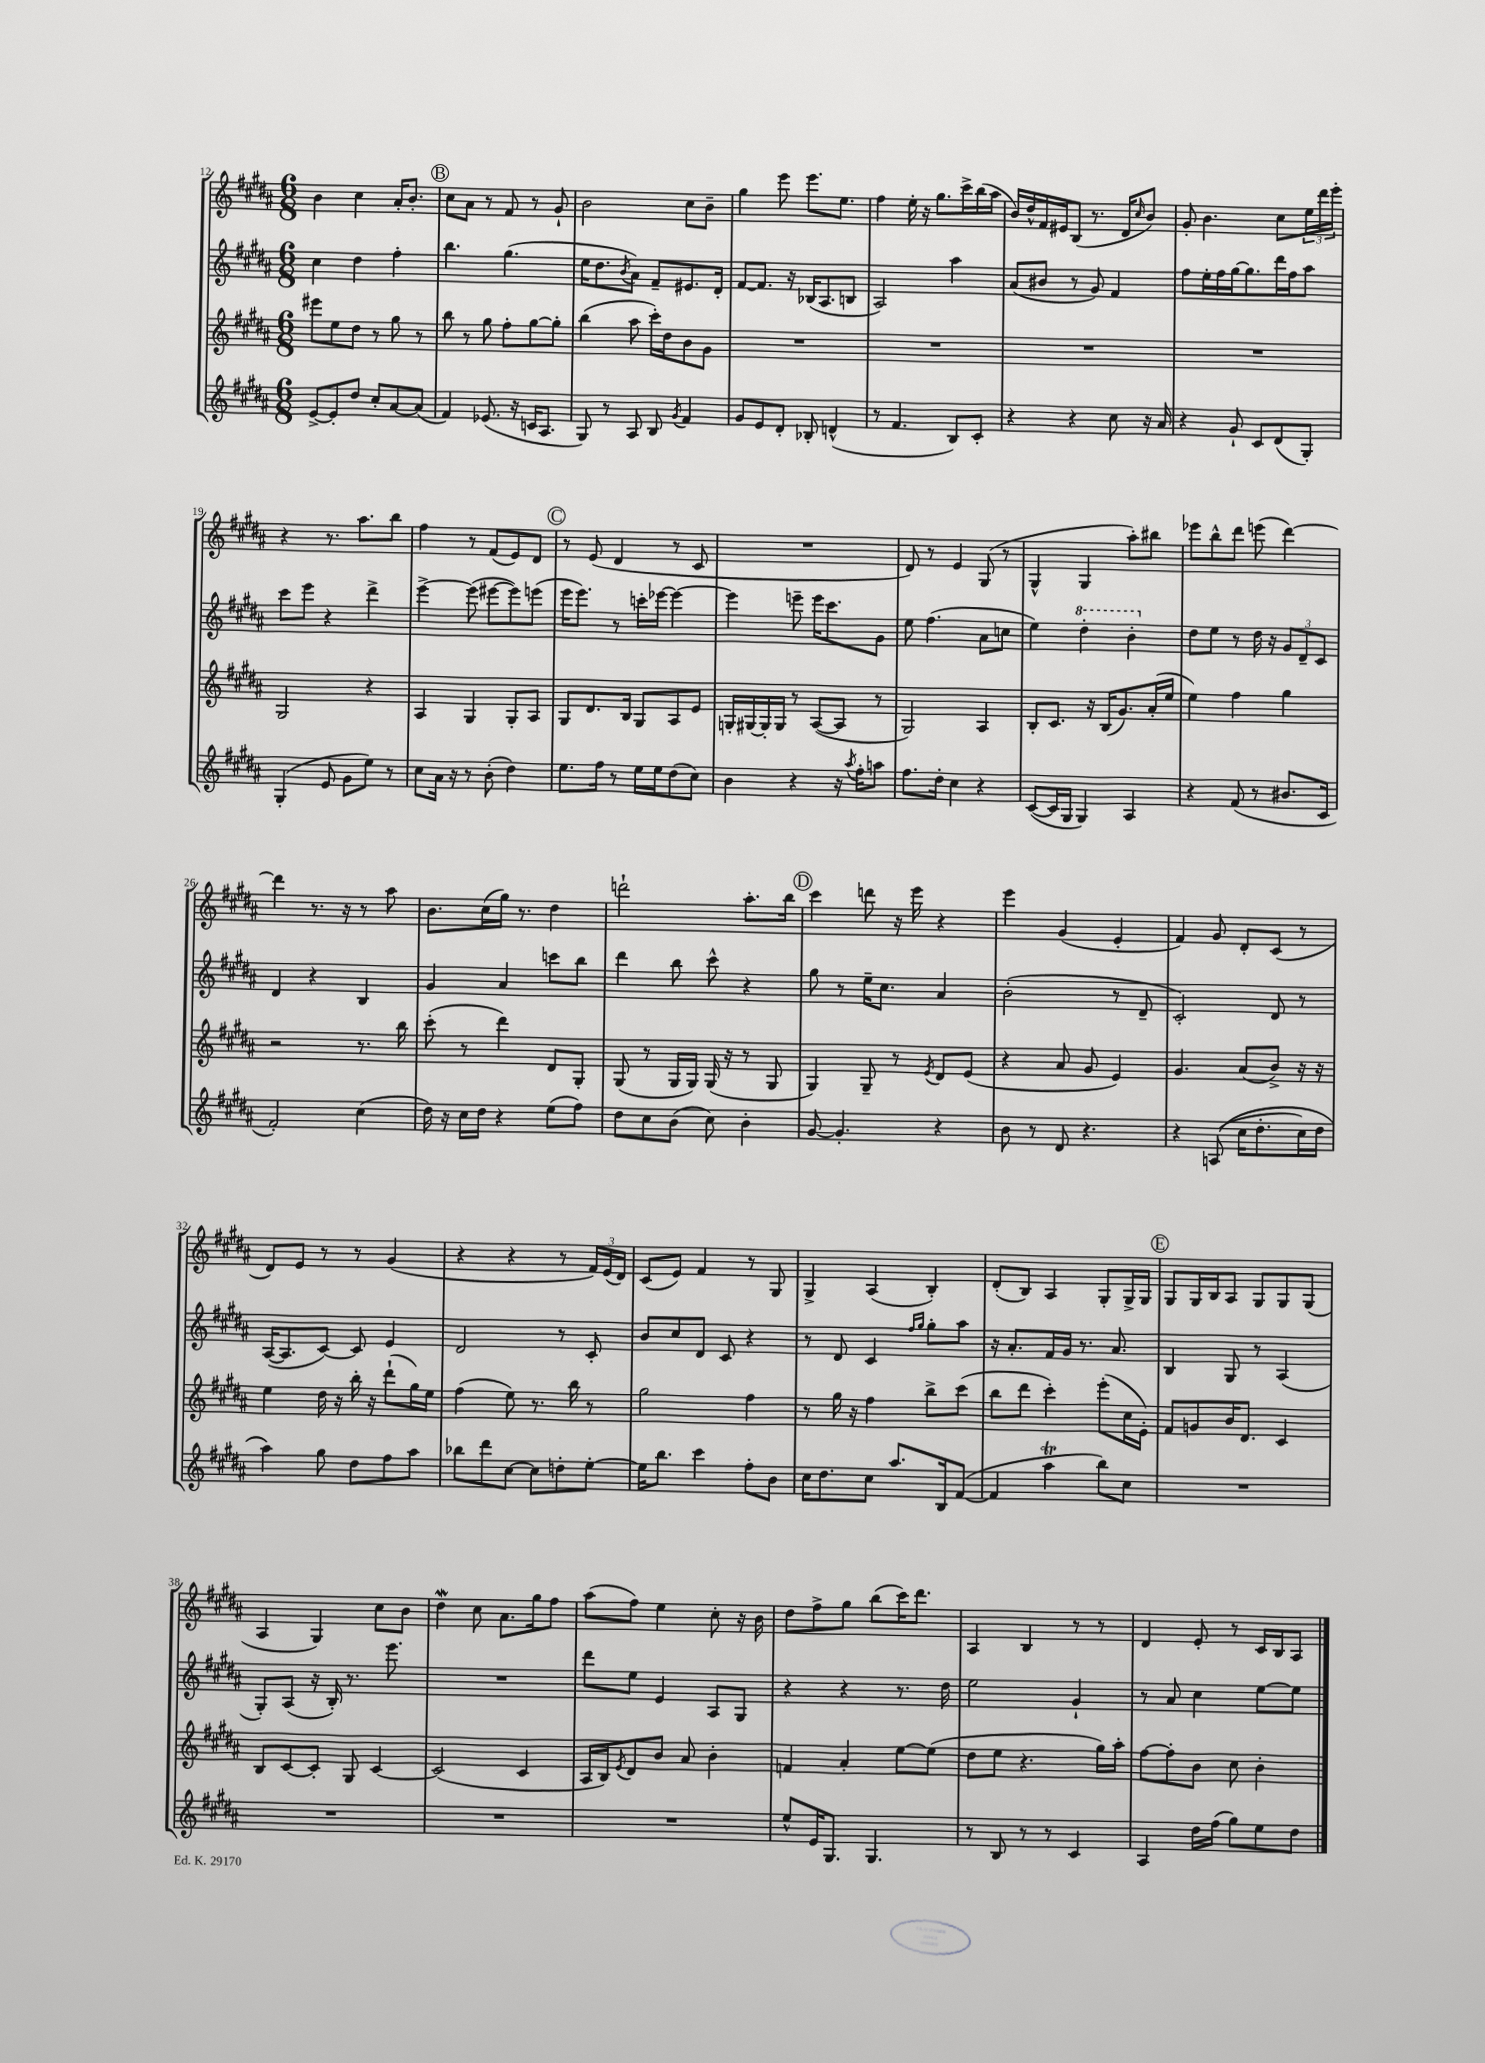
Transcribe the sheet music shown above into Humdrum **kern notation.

**kern	**kern	**kern	**kern
*part4	*part3	*part2	*part1
*staff4	*staff3	*staff2	*staff1
*clefG2	*clefG2	*clefG2	*clefG2
*k[f#c#g#d#a#]	*k[f#c#g#d#a#]	*k[f#c#g#d#a#]	*k[f#c#g#d#a#]
*M6/8	*M6/8	*M6/8	*M6/8
=12	=12	=12	=12
[8e^/L	8eee#X\L	4cc#\	4b\
8e'/]	8ee\	.	.
8dd#/J	8dd#\J	4dd#\	4cc#\
8cc#'/L	8r	.	.
[8a#/	8gg#\	4ff#'\	16a#'/KL
.	.	.	8.b'/J
(8a#/J]	8r	.	.
!!LO:REH:place=s1:t=B
=13	=13	=13	=13
4f#/)	8bb\	4.bb\	8cc#\L
.	8r	.	8a#\J
(8.e-X/	8gg#\	.	8r
.	8ff#'\L	(4.gg#\	8f#/
16r	.	.	.
16cn/KL	[8gg#\	.	8r
8.A#/J	.	.	.
.	8gg#'\J]	.	8g#`/
=14	=14	=14	=14
8G#/)	(4bb\	16ee\KL	2b\
.	.	8.dd#\	.
8r	.	.	.
.	.	8qb/	.
8A#/	8aa#\	8a#\J)	.
8B/	16ccc#'\LL)	8f#~/L	.
.	16dd#\J	.	.
8qg#/	.	.	.
4f#/	8b\	8.e#X/	8cc#\L
.	8g#\J	.	8b~\J
.	.	16d#'/Jk	.
=15	=15	=15	=15
8g#/L	2.r	[8f#/L	4gg#\
8e/	.	8.f#/J]	.
8d#'/J	.	.	8eee\
.	.	16r	.
8B-X'/	.	(16B-X/KL	8.eee\L
.	.	8.A#/	.
(4dn^^/	.	.	.
.	.	.	8.ee\J
.	.	8Bn/J	.
=16	=16	=16	=16
8r	2.r	2A#/)	4ff#\
4.f#/	.	.	.
.	.	.	16ee'\
.	.	.	16r
.	.	.	8.gg#\L
8B/L)	.	4aa#\	.
.	.	.	16ccc#^\L
8c#'/J	.	.	(16bb\
.	.	.	16aa#\JJ
=17	=17	=17	=17
4r	2.r	(8a#/L	16b/LL)
.	.	.	16dd#^^/
.	.	8b#X/J	16f#/
.	.	.	16e#X/J
4r	.	8r	(8B/J
.	.	8g#/)	8.r
8cc#\	.	4f#/	.
.	.	.	16d#/KL
.	.	.	16qqcc#/
16r	.	.	8b/J)
16a#/	.	.	.
=18	=18	=18	=18
4r	2.r	8ff#\L	8g#'/
.	.	16ee'\L	4.b\
.	.	16ff#\	.
8g#`/	.	[16gg#\J	.
.	.	8.gg#\]	.
8c#/L	.	.	.
(8d#/	.	16ddd#\L	8cc#\L
.	.	16ff#\J	.
8G#'/J)	.	8aa#\J	24ee\L
.	.	.	24ddd#\
.	.	.	24eee'\JJ
!!LO:LB:g=z
=19	=19	=19	=19
(4G#'/	2G#/	8ccc#\L	4r
.	.	8eee\J	.
8e/	.	4r	8.r
8g#\L	.	.	.
.	.	.	8.aa#\L
8ee\J)	4r	4ddd#^\	.
8r	.	.	8bb\J
=20	=20	=20	=20
8cc#\L	4A#/	[4eee^\	4ff#\
16a#\Jk	.	.	.
16r	.	.	.
8r	4G#/	(8eee\]	8r
(8b'\	.	[8eee#X\L	(8f#/L
4dd#\)	8G#'/L	8eee#\])	8e/)
.	8A#/J	(8eeen\J	8d#/J
!!LO:REH:place=s1:t=C
=21	=21	=21	=21
8.ee\L	8G#/L	16eee\KL	8r
.	.	8.eee\J)	.
.	8.d#/	.	(8e/
16ff#\Jk	.	.	.
8r	.	8r	4d#/
.	16B/Jk	.	.
16ee\LL	8G#/L	16cccn'\LL	.
16ee\J	.	[16eee-X\JJ	.
(8dd#\	8A#/	4eee-\_	8r
8cc#\J)	8e/J	.	8c#/
=22	=22	=22	=22
4b\	16Gn'/LL	4eee-\]	2.r
.	[16G#X/	.	.
.	16G#'/]	.	.
.	16G#/JJ	.	.
4r	8r	8eeen~\	.
.	([8A#/L	16eee\KL	.
.	.	8.ccc#\	.
16r	8A#/J]	.	.
8qaa#/	.	.	.
16ff#'\KL	.	.	.
8aan\J	8r	8g#\J	.
=23	=23	=23	=23
8.ff#\L	2G#/)	8ee\	8d#/)
.	.	(4.ff#\	8r
16dd#'\Jk	.	.	.
4cc#\	.	.	4e/
4r	4A#/	8a#\L	(8G#/
.	.	8ccn\J	8r
=24	=24	=24	=24
([8c#/L	8B'/L	4ee\)	4G#^^/
16c#/L]	8.c#/J	.	.
16G#/JJ	.	.	.
*	*	*8va	*
4G#/)	.	4ddd#'\	4G#/
.	16r	.	.
.	(16B/KL	.	.
.	8.g#/)	.	.
4A#/	.	4bb'\	8aa#'\L)
.	(16a#'/L	.	8bb#X\J
.	16ee/JJ	.	.
=25	=25	=25	=25
*	*	*X8va	*
4r	4ee\)	8dd#\L	8eee-X\L
.	.	8ee\J	8bb^^\
(8f#/	4ff#\	8r	8ddd#\J
8r	.	16dd#\	(8eeen\
.	.	16r	.
8.b#X/L	4gg#\	12g#/L	[4ddd#\)
.	.	12d#~/	.
.	.	12c#/J	.
16c#/Jk	.	.	.
!!LO:LB:g=z
=26	=26	=26	=26
2f#'/)	2r	4d#/	4ddd#\]
.	.	4r	8.r
.	.	.	16r
(4cc#\	8.r	4B/	8r
.	.	.	8aa#\
.	16bb\	.	.
=27	=27	=27	=27
16dd#\)	(8ccc#'\	4g#/	8.b\L
16r	.	.	.
16cc#\LL	8r	.	.
16dd#\JJ	.	.	(16cc#\L
4r	4ddd#\)	4a#/	16gg#\JJ)
.	.	.	8.r
(8ee\L	8d#/L	8cccn\L	4dd#\
8ff#\J)	8G#'/J	8bb\J	.
=28	=28	=28	=28
8dd#\L	(8G#/	4ddd#\	2dddn`\
8cc#\	8r	.	.
(8b\J	16G#/LL	8bb\	.
.	16G#/JJ)	.	.
8cc#\)	(16G#/	8ccc#^^\	.
.	16r	.	.
4b'\	8r	4r	8.aa#'\L
.	8G#/	.	.
.	.	.	16bb\Jk
!!LO:REH:place=s1:t=D
=29	=29	=29	=29
[8g#/	4G#/)	8gg#\	4ccc#\
4.g#'/]	.	8r	.
.	8G#~/	16ee~\KL	8dddn\
.	.	8.cc#\J	.
.	8r	.	16r
.	.	.	16eee\
.	8qe/	.	.
4r	8d#/L	4a#/	4r
.	(8e/J	.	.
=30	=30	=30	=30
8b\	4r	(2b'\	4eee\
8r	.	.	.
8d#/	8a#/	.	(4g#/
4.r	8g#/	.	.
.	4e/)	8r	4e'/
.	.	8d#~/	.
=31	=31	=31	=31
4r	4.g#/	2c#'/)	4f#/)
((8An/	.	.	8g#/
16cc#\KL	(8a#/L	.	8d#'/L
8.dd#'\	.	.	.
.	8b^/J)	8d#/	(8c#/J
16cc#\L)	16r	8r	8r
16dd#\JJ	16r	.	.
!!LO:LB:g=z
=32	=32	=32	=32
4aa#\)	4ee\	([16A#/KL	8d#/L)
.	.	8.A#/]	.
.	.	.	8e/J
8gg#\	16dd#\	[8c#/J)	8r
.	16r	.	.
8dd#\L	16bb'\	8c#/]	8r
.	16r	.	.
8ff#\	(8ddd#`\L	4e/	(4g#/
8aa#\J	16gg#\L)	.	.
.	16ee\JJ	.	.
=33	=33	=33	=33
8bb-X\L	(4ff#\	2d#/	4r
8ddd#\	.	.	.
[8cc#\J	8ee\)	.	4r
8cc#\L]	8.r	.	.
8ddn'\	.	8r	8r
.	16bb\	.	.
[8ee'\J	8r	8c#'/	24f#/LL)
.	.	.	(24e/
.	.	.	24d#/JJ)
=34	=34	=34	=34
16ee\KL]	2gg#\	8b/L	(8c#/L
8.bb\J	.	.	.
.	.	8cc#/	8e/J)
4ccc#\	.	8d#/J	4f#/
.	.	8c#/	.
8ff#'\L	4ff#\	4r	8r
8b\J	.	.	8G#/
=35	=35	=35	=35
16cc#\KL	8r	8r	4G#^/
8.dd#\	.	.	.
.	16gg#\	8d#/	.
.	16r	.	.
8cc#\J	4ff#\	4c#/	(4A#/
8.aa#/L	.	.	.
.	.	16qqff#/LL	.
.	.	16qqgg#/JJ	.
.	8bb^\L	8gg#'\L	4B'/)
16B/k	.	.	.
([8f#/J	(8ccc#\J	8aa#\J	.
=36	=36	=36	=36
4f#/]	8bb\L	16r	(8d#'/L
.	.	8.a#'/L	.
.	8ddd#\J	.	8B/J)
4aa#t\	4ccc#'\)	16f#/L	4A#/
.	.	16g#/JJ	.
.	.	8.r	.
8bb\L)	(8eee'\L	.	8G#'/L
.	.	8.a#/	.
8cc#\J	16cc#\L	.	16G#^/L
.	16e'\JJ)	.	16G#/JJ
!!LO:REH:place=s1:t=E
=37	=37	=37	=37
2.r	8f#/L	4B/	8G#/L
.	8gn/	.	16G#/L
.	.	.	16B/J
.	16b/K	8G#/	8A#/J
.	8.d#/J	.	.
.	.	8r	8G#/L
.	4c#/	(4A#/	8G#/
.	.	.	(8G#/J
!!LO:LB:g=z
=38	=38	=38	=38
2.r	8B/L	8G#'/L)	4A#/
.	[8c#/	(8A#/J	.
.	8c#'/J]	16r	4G#/)
.	.	16B'/)	.
.	8G#/	8.r	.
.	[4c#/	.	8cc#\L
.	.	8.eee\	.
.	.	.	8b\J
=39	=39	=39	=39
2.r	(2c#/]	2.r	4dd#W\
.	.	.	8cc#\
.	.	.	8.a#\L
.	4c#/	.	.
.	.	.	16gg#\k
.	.	.	8ff#\J
=40	=40	=40	=40
2.r	16A#/LL	8ddd#\L	(8aa#\L
.	16B/J)	.	.
.	8qe/	.	.
.	8d#/	8ee\J	8ff#\J)
.	8b/J	4e/	4ee\
.	8a#/	.	.
.	4b'\	8A#/L	8cc#'\
.	.	8G#/J	16r
.	.	.	16b\
=41	=41	=41	=41
8ee^^/L	4fn/	4r	8dd#\L
16e/K	.	.	8ff#^\
8.G#/J	.	.	.
.	4a#'/	4r	8gg#\J
4.G#/	.	.	(8bb\L
.	[8ee\L	8.r	16ccc#\K)
.	.	.	8.ddd#\J
.	(8ee\J]	.	.
.	.	16dd#\	.
=42	=42	=42	=42
8r	8dd#\L	2ee\	4A#/
8B/	8ee\J	.	.
8r	4.r	.	4B/
8r	.	.	.
4c#/	.	4g#`/	8r
.	16gg#\LL)	.	8r
.	16aa#'\JJ	.	.
=43	=43	=43	=43
4A#/	[8ff#\L	8r	4d#/
.	8ff#'\]	8a#/	.
16dd#\LL	8b\J	4cc#\	8e'/
(16ff#\JJ	.	.	.
8gg#\L)	8cc#\	.	8r
8ee\	4b'\	[8ee\L	16c#/LL
.	.	.	16B/J
8dd#\J	.	8ee\J]	8A#/J
==	==	==	==
*-	*-	*-	*-
